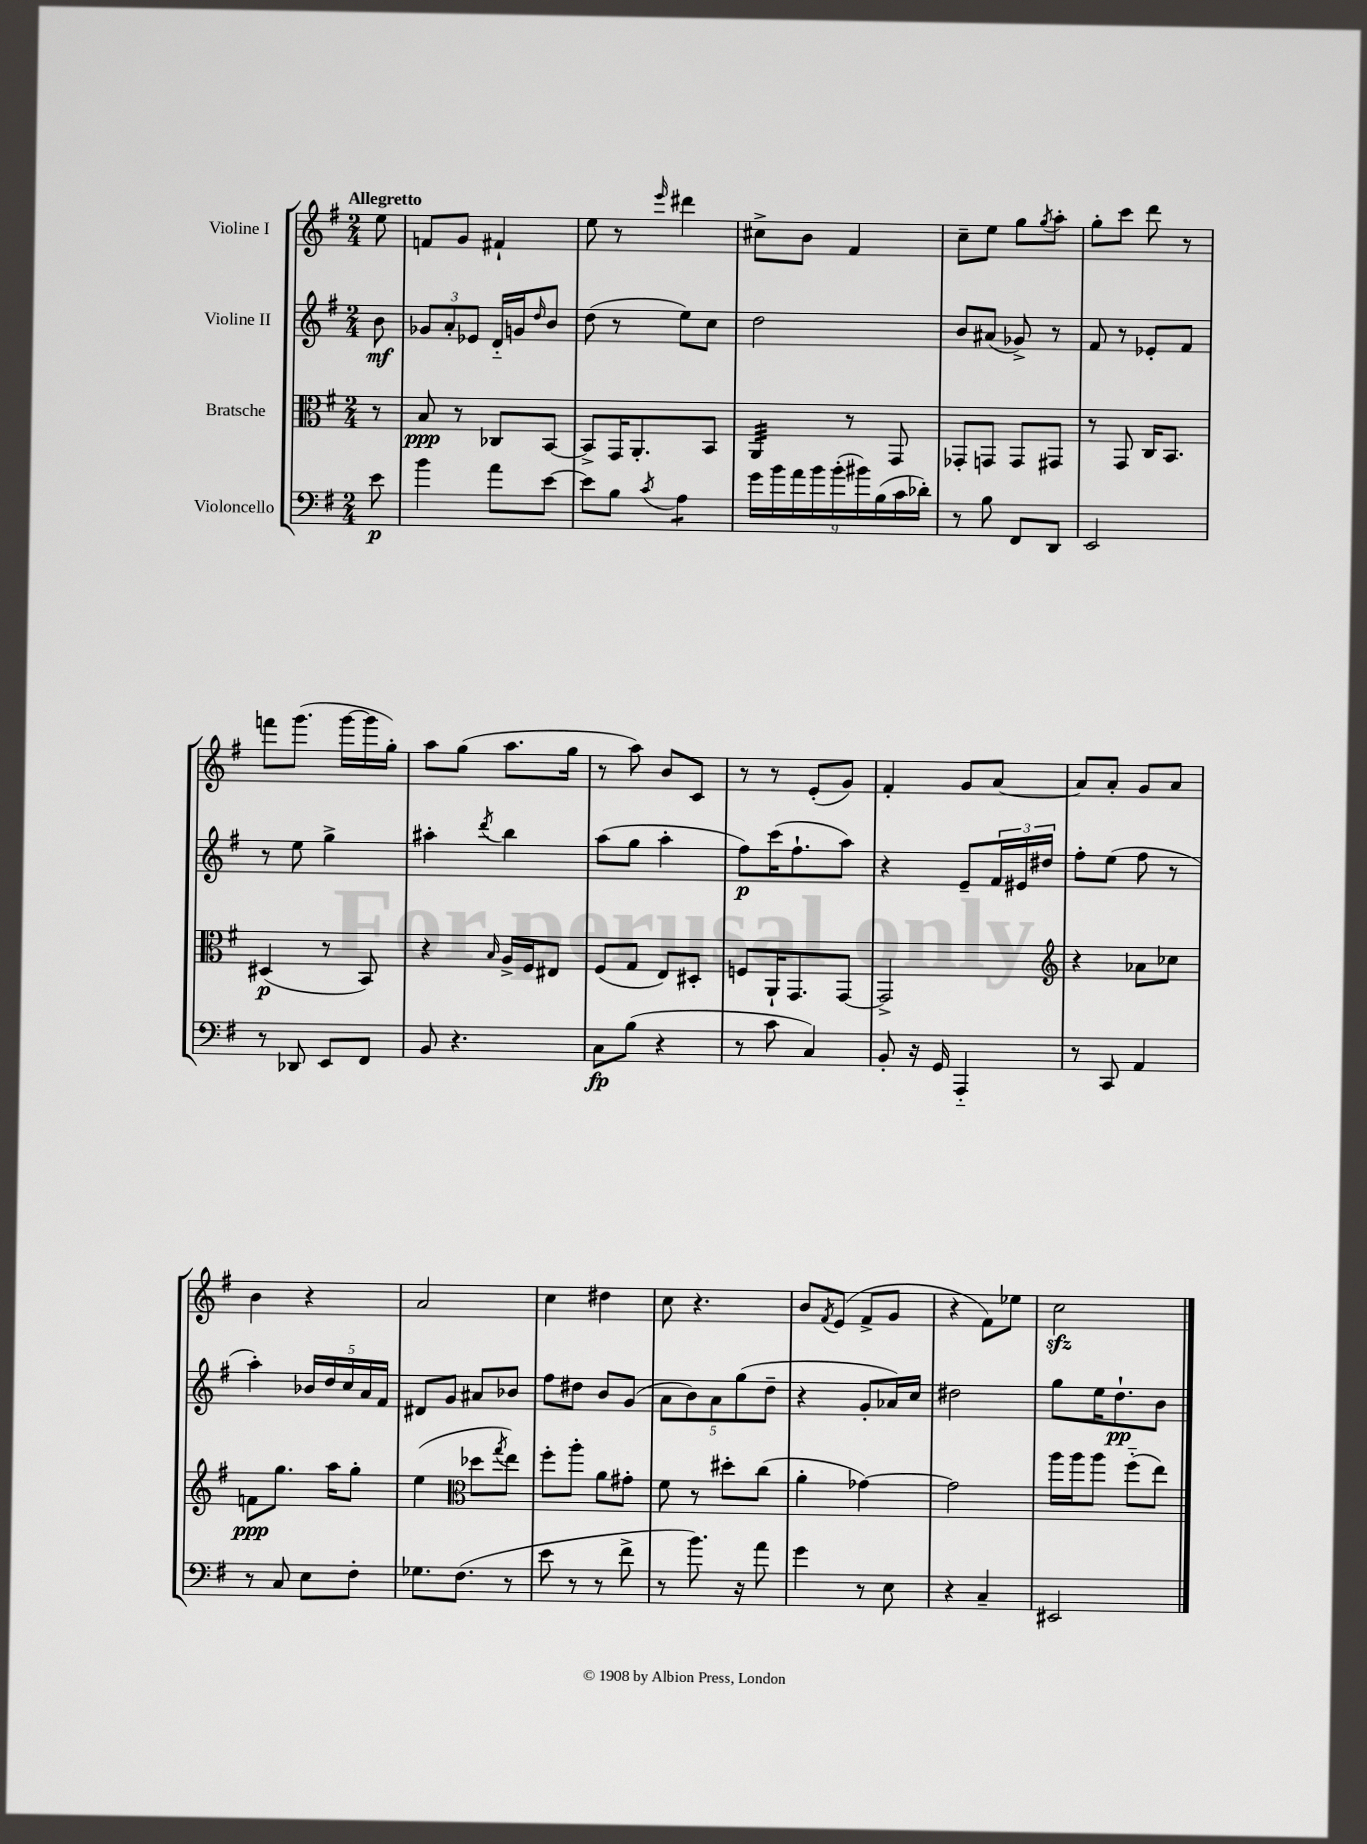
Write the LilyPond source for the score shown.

<<
\new StaffGroup <<
\new Staff = "s0" \with { instrumentName = "Violine I" } {
    \clef treble \key g \major \numericTimeSignature \time 2/4 \partial 8 \tempo "Allegretto"
    e''8 |
    f'8 g'8 fis'4-! |
    e''8 r8 \grace { e'''16 } dis'''4 |
    cis''8-> b'8 fis'4 |
    c''8-- e''8 g''8 \acciaccatura { g''8 } a''8-. |
    g''8-. c'''8 d'''8 r8 |
    f'''8 g'''8.( g'''16~ g'''16 g''16-.) |
    a''8 g''8( a''8. g''16 |
    r8 a''8) b'8 c'8 |
    r8 r8 e'8-.( g'8) |
    fis'4-. g'8 a'8~ |
    a'8 a'8-. g'8 a'8 |
    b'4 r4 |
    a'2 |
    c''4 dis''4 |
    c''8 r4. |
    b'8 \acciaccatura { fis'8 } e'8( fis'8-> g'8 |
    r4 fis'8) ees''8 |
    c''2\sfz \bar "|." |
}
\new Staff = "s1" \with { instrumentName = "Violine II" } {
    \clef treble \key g \major \numericTimeSignature \time 2/4 \partial 8
    b'8\mf |
    \tuplet 3/2 { ges'8 a'8-. ees'8 } d'16-_ g'16 \grace { d''16 } b'8 |
    d''8( r8 e''8) c''8 |
    d''2 |
    b'8 ais'8( ges'8->) r8 |
    fis'8 r8 ees'8-. fis'8 |
    r8 e''8 g''4-> |
    ais''4-. \acciaccatura { d'''8 } b''4 |
    a''8( g''8 a''4-. |
    fis''8\p) c'''16( fis''8.-! a''8) |
    r4 e'8-- \tuplet 3/2 { fis'16 eis'16 dis''16 } |
    fis''8-. e''8( fis''8 r8 |
    a''4-.) \tuplet 5/4 { bes'16 d''16 c''16 a'16 fis'16 } |
    dis'8 g'8 ais'8 bes'8 |
    fis''8 dis''8 b'8 g'8( |
    \tuplet 5/4 { a'8 b'8) a'8 g''8( d''8-- } |
    r4 g'8-. aes'16) c''16 |
    dis''2 |
    g''8 e''16 d''8.-!\pp b'8 \bar "|." |
}
\new Staff = "s2" \with { instrumentName = "Bratsche" } {
    \clef alto \key g \major \numericTimeSignature \time 2/4 \partial 8
    r8 |
    b8\ppp r8 ces8 b,8~ |
    b,8-> g,16 a,8.-. b,8 |
    a,4:32 r8 g,8 |
    ges,8-. g,8 g,8 gis,8 |
    r8 g,8 c16 b,8. |
    dis4\p( r8 b,8) |
    r4 \grace { b16 } a16-> fis16 eis8 |
    fis8( g8 e8) dis8-. |
    f8 a,16-! g,8. g,8~ |
    g,2-> |
    \clef treble r4 aes'8 ces''8 |
    f'8\ppp g''8. a''16 g''8-. |
    e''4( \clef alto des''8 \acciaccatura { g''8 } e''8) |
    fis''8-. a''8-. a'8 gis'8-. |
    fis'8 r8 dis''8-. c''8( |
    a'4-. ges'4~) |
    ges'2 |
    a''16 a''16 a''8 fis''8-_( e''8) \bar "|." |
}
\new Staff = "s3" \with { instrumentName = "Violoncello" } {
    \clef bass \key g \major \numericTimeSignature \time 2/4 \partial 8
    e'8\p |
    b'4 a'8 e'8~ |
    e'8 b8 \acciaccatura { c'8 } a4:8 |
    \tuplet 9/8 { g'16 b'16 a'16 b'16 b'16-.( bis'16) b16( c'16 des'16-.) } |
    r8 b8 fis,8 d,8 |
    e,2 |
    r8 des,8 e,8 fis,8 |
    b,8 r4. |
    c8\fp b8( r4 |
    r8 c'8 c4) |
    b,8-. r16 g,16 a,,4-_ |
    r8 c,8 a,4 |
    r8 c8 e8 fis8-. |
    ges8. fis8.( r8 |
    e'8 r8 r8 fis'8-> |
    r8 b'8.) r16 a'8 |
    g'4 r8 e8 |
    r4 c4-- |
    eis,2 \bar "|." |
}
>>
>>
\layout { \context { \Score \remove "Bar_number_engraver" } }
